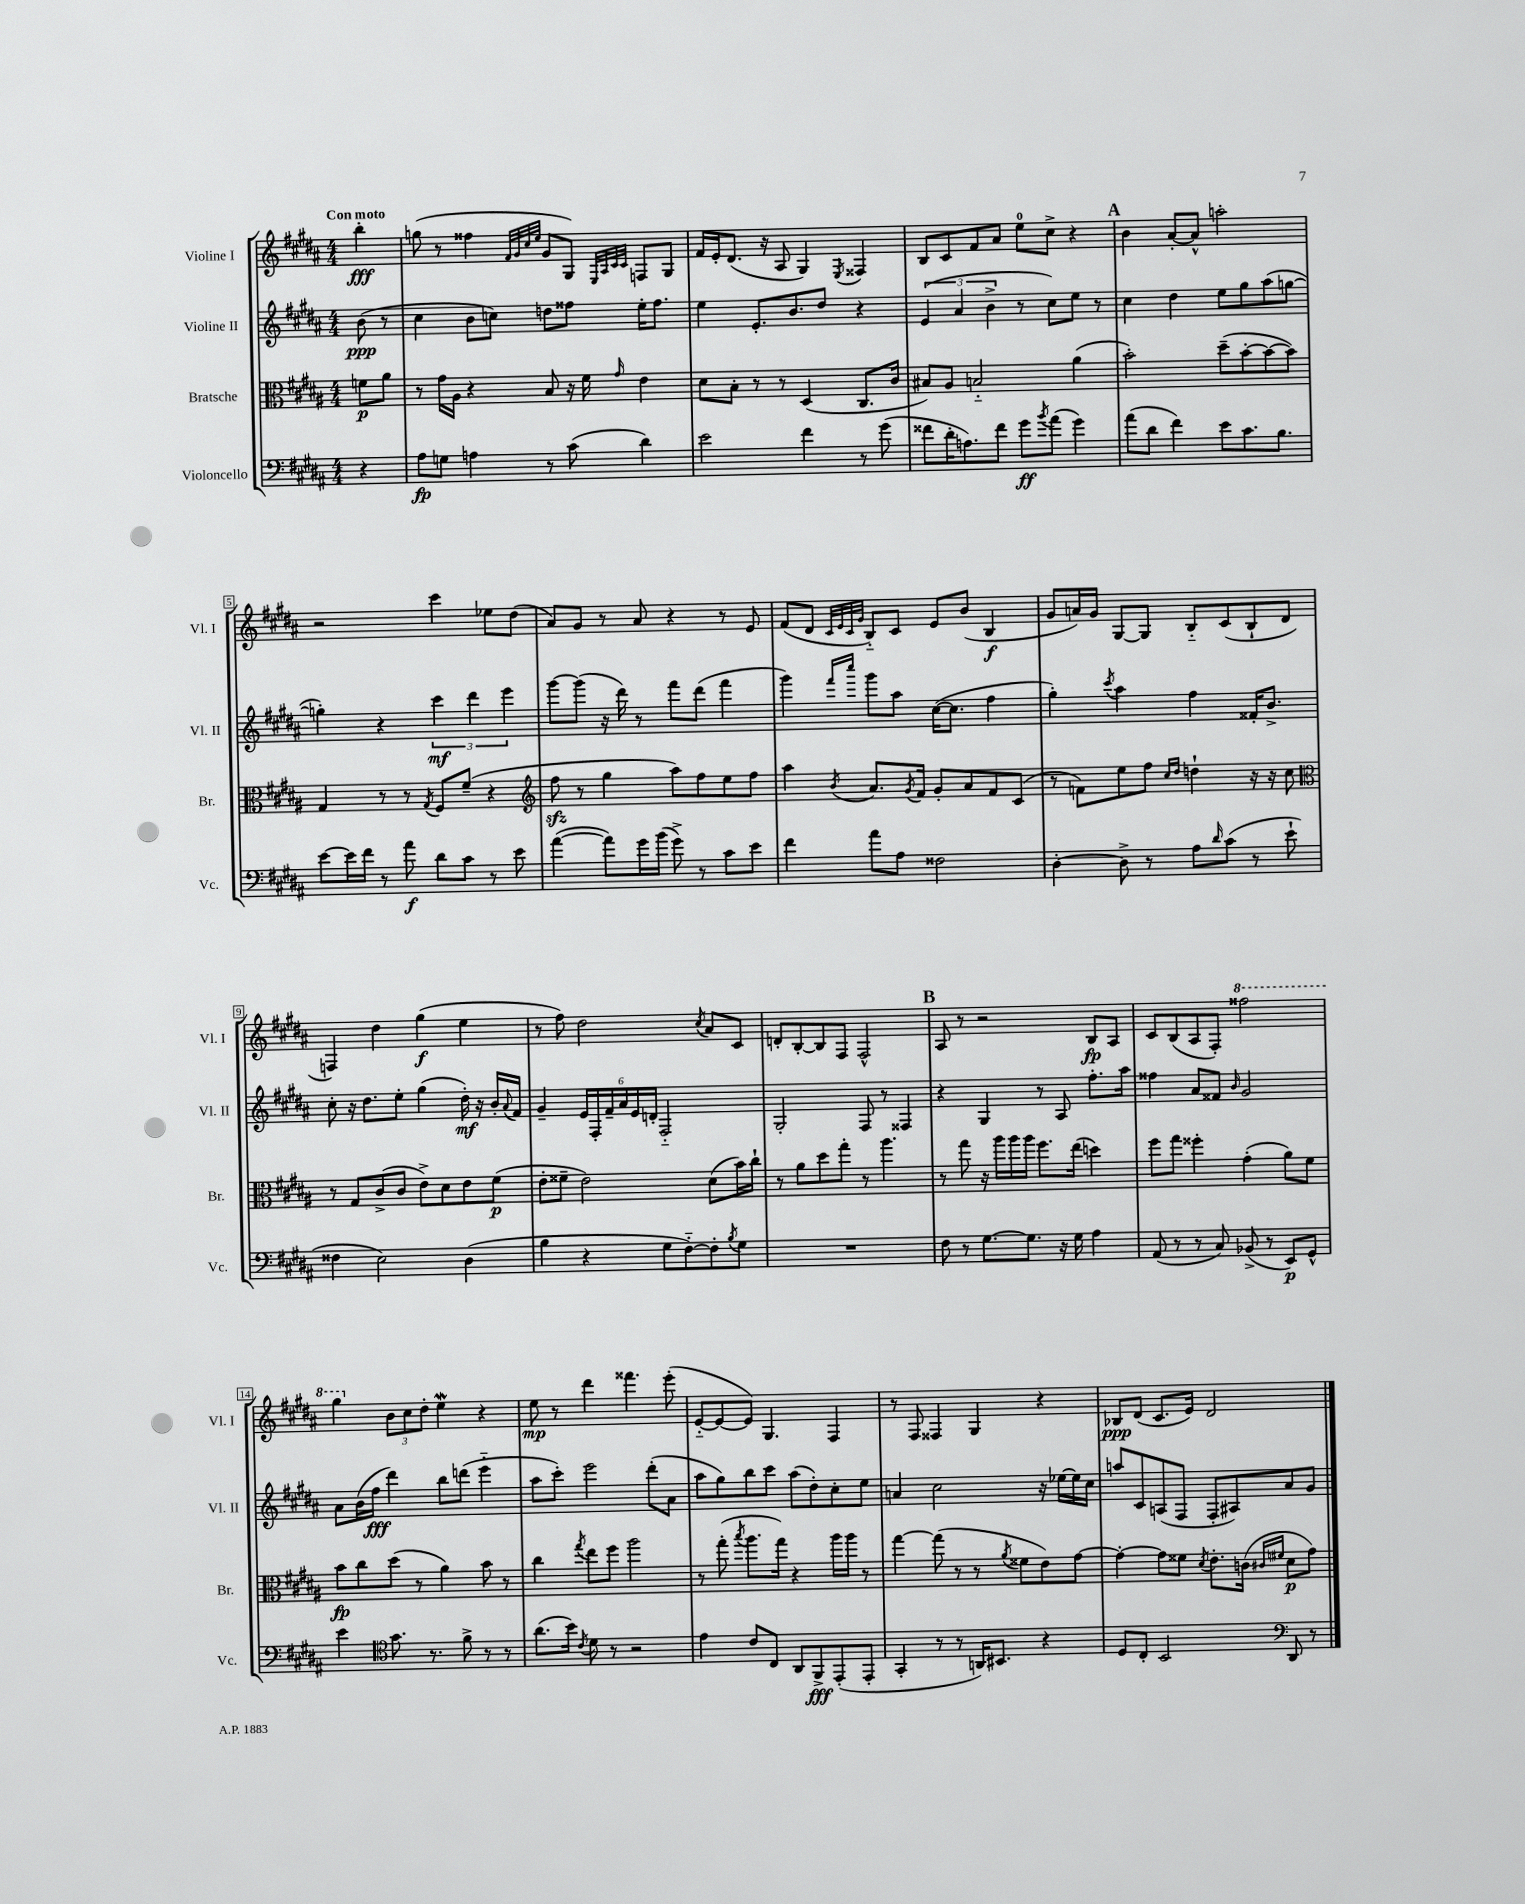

**kern	**kern	**kern	**kern
*staff4	*staff3	*staff2	*staff1
*clefF4	*clefC3	*clefG2	*clefG2
*k[f#c#g#d#a#]	*k[f#c#g#d#a#]	*k[f#c#g#d#a#]	*k[f#c#g#d#a#]
*M4/4	*M4/4	*M4/4	*M4/4
4r	8f	(8b	4bb'
.	8a#	8r	.
=	=	=	=
8A#	8r	4cc#	(8gg
8G	16g#	.	8r
.	16A#	.	.
4A	4r	8b	4ff##
.	.	8cc)	.
.	.	.	32qqf#
.	.	.	32qqg#
.	.	.	32qqcc#
.	.	.	32qqee
8r	8B	8dd	8g#
(8c#	16r	8ff##	8G#)
.	16f#	.	.
.	.	.	32qqE
.	.	.	32qqA#
.	.	.	32qqc#
.	16qqg#	.	32qqc#
4d#)	4e	16ee'	8F
.	.	8.ff##	.
.	.	.	8G#
=	=	=	=
2e	8d#	4ee	16f#
.	.	.	16e'
.	8B'	.	(8.d#
.	8r	8.e'	.
.	.	.	16r
.	8r	.	8A#
.	.	8.b	.
4f#	(4D#	.	4G#)
.	.	8dd#	.
.	.	.	8qE
8r	8.C#	4r	4F##
(8g#	.	.	.
.	16c#	.	.
=	=	=	=
8f##	8B#)	(6e	8B
16d#'	8A#	.	8c#
.	.	6a#	.
8.A)	.	.	.
.	2B'~	.	8f#
.	.	6b^	.
8f##	.	.	8a#
8g#	.	8r	8ee
8qb	.	.	.
(8a#	.	8cc#)	8cc#^
4g#)	(4a#	8ee	4r
.	.	8r	.
=	=	=	=
(8a#	2b')	4cc#	4b
8d#	.	.	.
4f#)	.	4dd#	[8a#'
.	.	.	8a#^^]
8e	(8dd#~	8ee	2aa'
8.c#	[8b'	8gg#	.
.	8b_	(8aa#	.
8.B	.	.	.
.	8b])	[8gg	.
=	=	=	=
[8e	4G#	4gg'])	2r
16e]	.	.	.
16f#	.	.	.
8r	8r	4r	.
8a#	8r	.	.
.	8qG#	.	.
8d#	8F#	6ccc#	4ccc#
8c#	(8f#~	.	.
.	.	6ddd#	.
8r	4r	.	8ee-
.	.	6eee	.
8e	.	.	(8dd#
=	=	=	=
*	*clefG2	*	*
([4a#	8ff#	[8ggg#	8a#)
.	8r	(8ggg#]	8g#
8a#])	4gg#	16r	8r
.	.	16ddd#)	.
16g#	.	8r	8a#
(16b	.	.	.
8g#^)	8aa#)	8fff#	4r
8r	8ff#	(8ddd#	.
8c#	8ee	4fff#	8r
8e	8ff#	.	8e
=	=	=	=
4f#	4aa#	4ggg#)	(8f#
.	.	.	8d#
.	.	.	32qqc#
.	.	.	32qqe
.	.	16qqfff#	32qqc#
.	8qb	16qqcccc#	32qqg#
8a#	8.a#	8ggg#	8B'~)
8A#	.	8aa#	8c#
.	8qg#	.	.
.	16f#	.	.
2F##	8g#'	([16cc#	8e
.	.	8.cc#]	.
.	8a#	.	(8b
.	8f#	4ff#	4B
.	(8c#	.	.
=	=	=	=
[4D#'	8r	4gg#')	8g#
.	8f)	.	16a)
.	.	.	16g#
.	.	8qccc#	.
8D#^]	8ee	4aa#	[8G#
8r	8ff#	.	8G#]
.	16qqcc#	.	.
.	16qqdd#	.	.
8A#	4dd`	4ff#	8B'~
16qqd#	.	.	.
(8c#	.	.	(8c#
8r	16r	16f##'	8B`
.	16r	8.b^	.
8e`	8cc#	.	8d#
=	=	=	=
*	*clefC3	*	*
4F##	8r	8cc#'	4F)
.	8G#	16r	.
.	.	8.dd#	.
2E)	(8c#^	.	4dd#
.	8c#	8ee'	.
.	8e^)	(4gg#	(4gg#
.	8d#	.	.
(4D#	8e	16dd#')	4ee
.	.	16r	.
.	(8f#	16b'	.
.	.	8qqa#	.
.	.	16f#	.
=	=	=	=
4B	8e'	4g#~	8r
.	8f##~	.	8ff#)
4r	2e)	24e	2dd#
.	.	24F#'	.
.	.	24f#~	.
.	.	24a#	.
.	.	24e	.
.	.	24d'	.
8G#	.	2F#'~	.
[8F#'~)	.	.	.
.	.	.	8qcc#
8F#']	(8d#	.	8a#
8qB	.	.	.
8G#	16b)	.	8c#
.	16cc#`	.	.
=	=	=	=
1r	8r	2G#'	8d'
.	8a#	.	[8B'
.	8dd#	.	8B]
.	8gg#'	.	8F#
.	8r	8F#	2F#^^
.	4.aa#	8r	.
.	.	4F##	.
=	=	=	=
8F#	8r	4r	8A#
8r	8gg#	.	8r
[8.G#	16r	4G#	2r
.	16aa#	.	.
.	16aa#	.	.
8.G#]	16aa#	.	.
.	8.ff#	8r	.
16r	.	8A#	.
16G#	(16ee	.	.
4A#	4dd)	8.ff#'	8B
.	.	.	8A#
.	.	16aa#	.
=	=	=	=
(8AA#	8ff#	4ff##	8c#
8r	8gg#	.	(8B
8r	4ff##'	8a#	8A#
8C#)	.	8f##	8F#')
.	.	16qqb	.
(8BB-^	(4g#'	2g#	2fff##
8r	.	.	.
8EE)	8a#)	.	.
8GG#^^	8f#	.	.
=	=	=	=
4e	8b	8a#	4ggg#
.	8cc#	(16b	.
.	.	16ff#	.
*clefC4	*	*	*
8.g#	(8dd#	4ddd#)	12b
.	.	.	12cc#
.	8r	.	.
.	.	.	12dd#'
8.r	.	.	.
.	4a#)	8bb	4ee
8f#^	.	(8ddd	.
8r	8b	4eee'~	4r
8r	8r	.	.
=	=	=	=
(8.a#	4cc#	8aa#	8ee
.	.	8ccc#')	8r
16b)	.	.	.
8qc#	8qgg#	.	.
8d#	8ee	2eee	4ddd#
8r	8ff#	.	.
2r	2aa#	.	4.fff##
.	.	(8ddd#'	.
.	.	8a#	(8eee'
=	=	=	=
4e	8r	8aa#	[8e'~
.	(8gg#'	8gg#)	8e_
.	8qbb	.	.
8c#	8.aa#	8bb	8e])
8C#	.	8ccc#	4.G#
.	16gg#)	.	.
8AA#	4r	(8aa#	.
8FF#^	.	8dd#')	.
(8EE'	16aa#	8cc#'	4F#
.	16aa#	.	.
8EE'	8r	8ee	.
=	=	=	=
4GG#'	[4gg#	4a	8r
.	.	.	8F#
8r	(8gg#]	2cc#	4F##
8r	8r	.	.
16AA)	8r	.	4G#
8.BB#	.	.	.
.	8qa#	.	.
.	8f##	.	.
4r	8e)	16r	4r
.	.	[16ee-	.
.	[8g#	16ee-]	.
.	.	16cc#	.
=	=	=	=
8D#	4g#'_	8aa	8B-
8C#'	.	8c#	(8d#
2BB	8g#]	(8A	8.c#
.	8f##	8F#	.
.	.	.	16e)
.	8qd#	.	.
.	8.e'	8F#'	2d#
.	.	8A#)	.
.	(16c	.	.
*clefF4	*	*	*
.	16qqc#	.	.
.	16qqf#	.	.
8DD#	8d#	8a#	.
8r	8g#)	8g#	.
==	==	==	==
*-	*-	*-	*-
